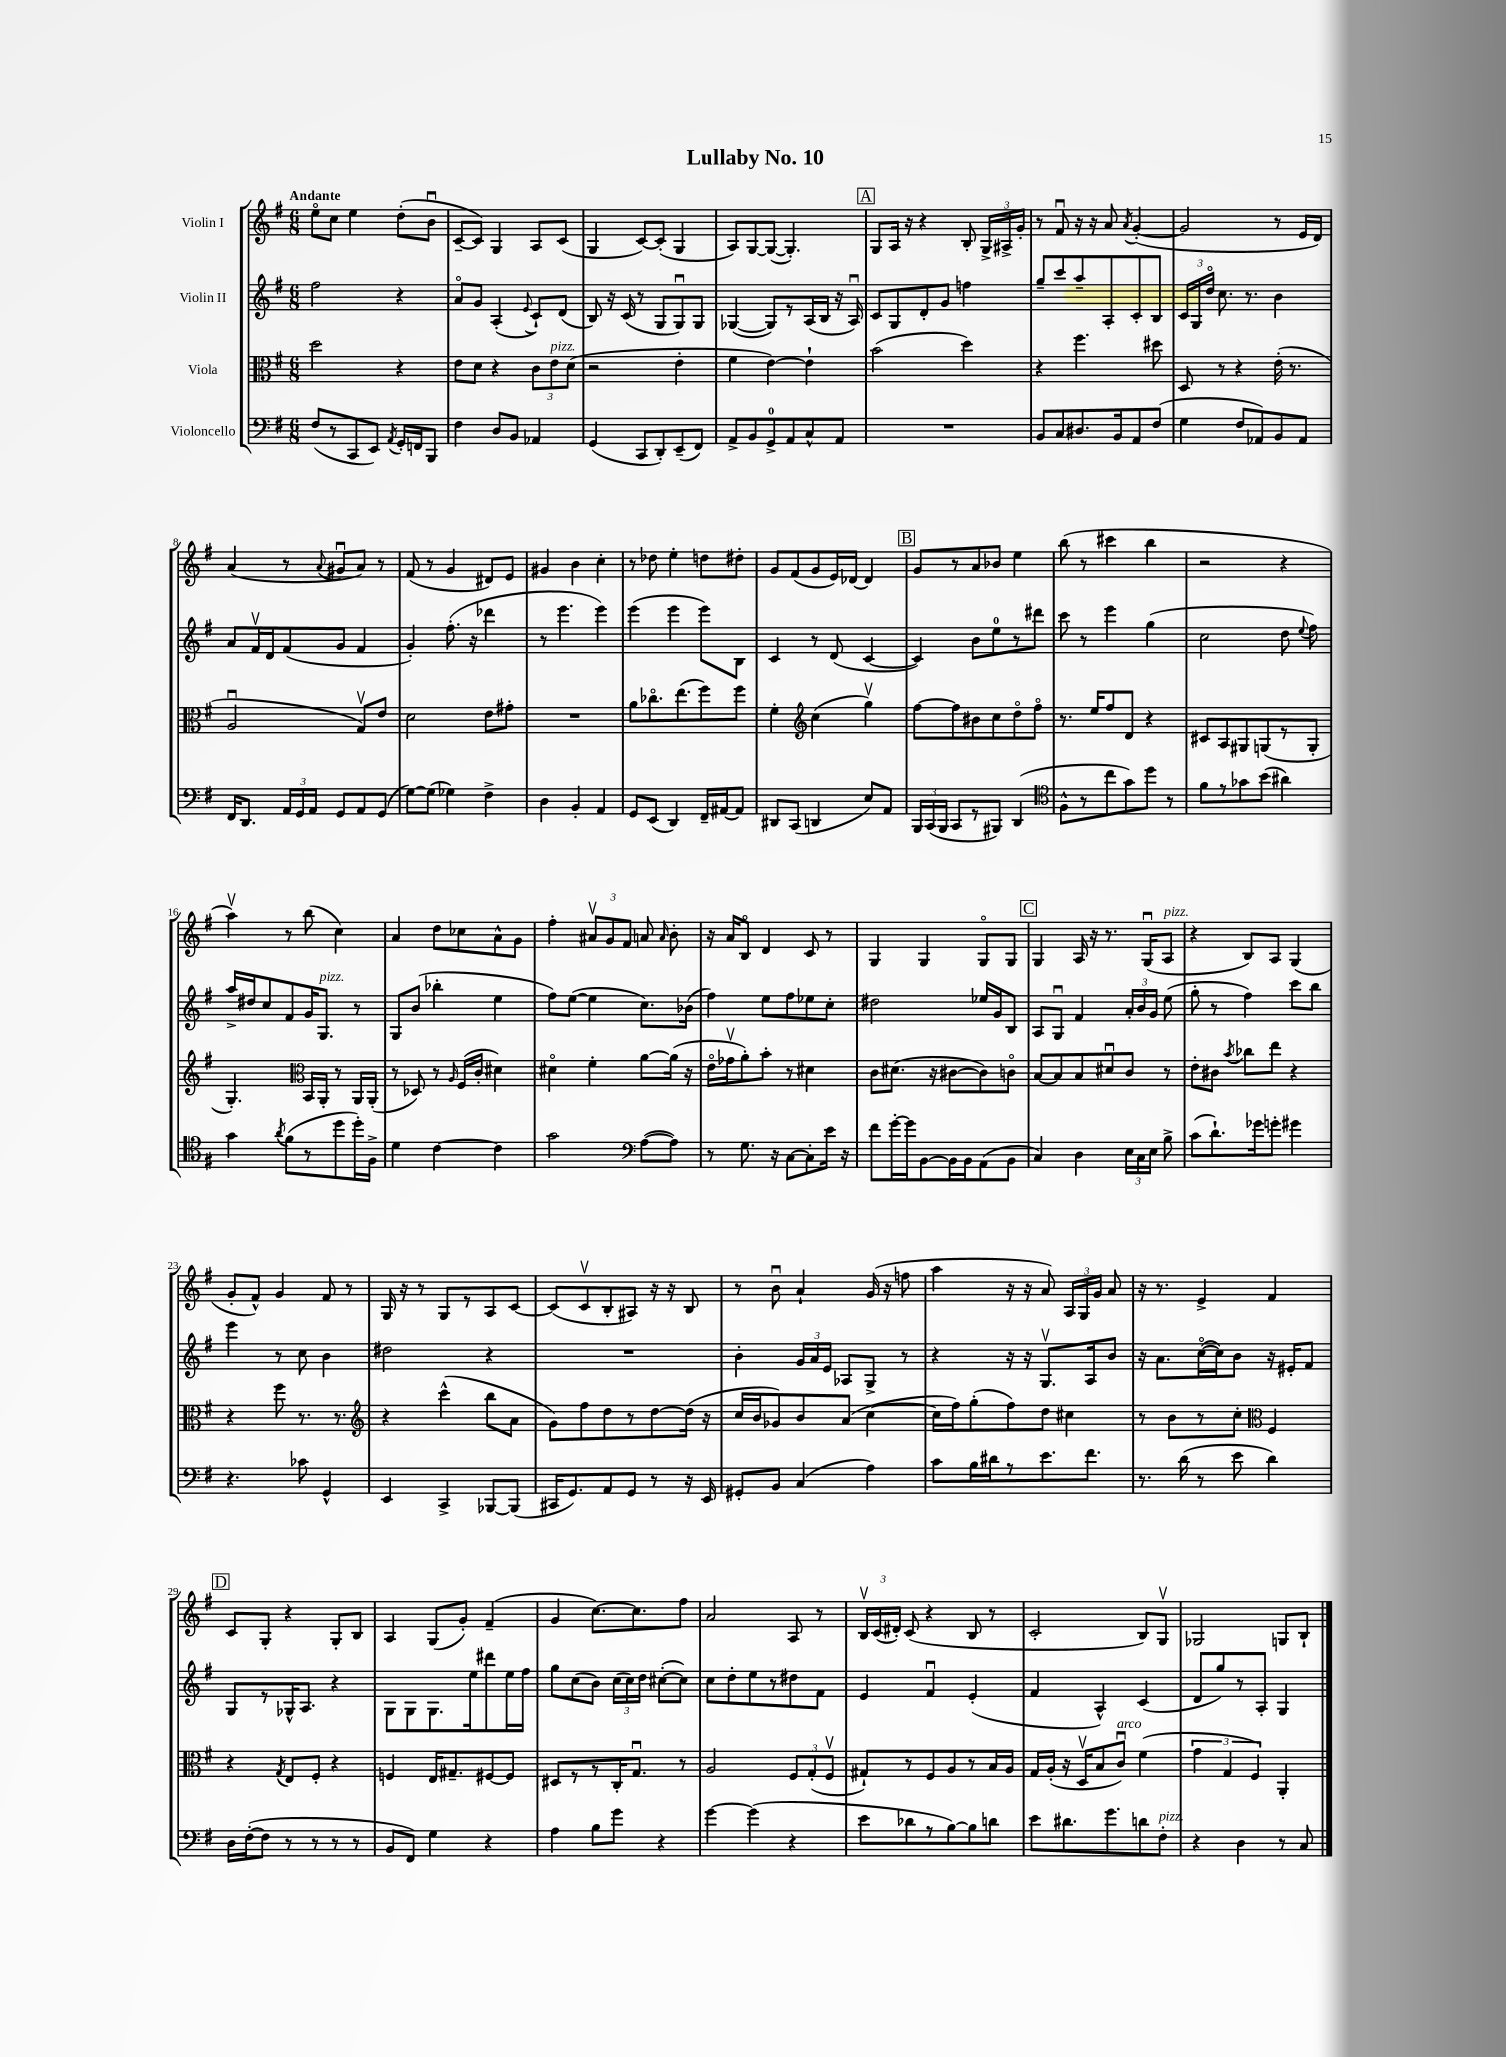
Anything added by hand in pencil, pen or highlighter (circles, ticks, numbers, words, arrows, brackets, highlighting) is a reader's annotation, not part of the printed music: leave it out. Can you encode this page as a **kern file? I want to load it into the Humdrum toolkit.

**kern	**kern	**kern	**kern
*staff4	*staff3	*staff2	*staff1
*clefF4	*clefC3	*clefG2	*clefG2
*k[f#]	*k[f#]	*k[f#]	*k[f#]
*M6/8	*M6/8	*M6/8	*M6/8
(8F#/L	2dd\	2ff#\	8eeo\L
8r	.	.	8cc\J
8CC/	.	.	4ee\
8EE/J)	.	.	.
8qAA/	.	.	.
16GG'/LL	4r	4r	(8dd'\L
16FF/J	.	.	.
8BBB/J	.	.	8bu\J
=	=	=	=
4F#\	8e\L	8ao/L	[8c~/L
.	8d\J	8g/J	8c/]J)
8D/L	4r	(4A'/	4G/
8BB/J	.	.	.
.	.	8qqe/	.
4AA-/	12c\L	8c`/L)	8A/L
.	12e\	.	.
.	.	(8d/J	(8c/J
.	(12d\J	.	.
=	=	=	=
(4GG/	2r	8B/)	4G/
.	.	16r	.
.	.	(16c/	.
8CC/L	.	8r	[8c/L)
8DD'/)	.	8G/L	(8c'/]J
(8EE~/	4e'\	8Gu/)	4G/
8FF#/J)	.	8G/J	.
=	=	=	=
8AA^/L	4f#\	([4G-/	8A/L)
8BB/	.	.	[8G/
8GG^/	[4e\)	8G-/]L)	(8G/_J
8AA/	.	8r	4.G'/])
8C^^/	4e`\]	(16A/L	.
.	.	16B/JJ	.
8AA/J	.	16r	.
.	.	16Au/)	.
=	=	=	=
2.r	(2b\	8c/L	8G/L
.	.	8G/	16A/Jk
.	.	.	16r
.	.	8d'/	4r
.	.	8g/J	.
.	4dd\)	4ff\	8B'/
.	.	.	24G^/LL
.	.	.	24A#^/
.	.	.	24g'/JJ
=	=	=	=
8BB/L	4r	8gg~/L	8r
8C/	.	8ccc/	8f#u/
8.D#/	4.ff#\	8aa~/	16r
.	.	.	16r
.	.	8A'/	8a/
16BB/k	.	.	.
.	.	.	8qa/
8AA/	.	8c'/	([4g'/
(8F#/J	8dd#\	8B/J	.
=	=	=	=
4G\	8D/	24c/LL	2g/]
.	.	24G/	.
.	.	24ddo/JJ	.
.	8r	8.cc\	.
8F#/L	4r	.	.
.	.	8.r	.
8AA-/)	.	.	.
8BB/	(16e'\	4b\	8r
.	8.r	.	.
8AA-/J	.	.	16e/LL
.	.	.	16d/JJ)
=	=	=	=
16FF#/LK	2Au/	8a/L	(4a/
8.DD/J	.	.	.
.	.	16f#v/L	.
.	.	16d/J	.
24AA/LL	.	(8f#/	8r
24GG/	.	.	.
24AA/JJ	.	.	.
.	.	.	8qqa/
8GG/L	.	8g/J	8g#u/L
8AA/	8Gv/L)	4f#/	8a/J)
(8GG/J	8e/J	.	8r
=	=	=	=
[8G\L)	2d\	4g'/)	(8f#/
(8G\]J	.	.	8r
4G-\)	.	(8.ff#'\	4g/
.	.	16r	.
4F#^\	8e\L	4ddd-\	8d#/L)
.	8g#'\J	.	8e/J
=	=	=	=
4D\	2.r	8r	4g#/
.	.	4.eee\	.
4BB'/	.	.	4b\
4AA/	.	4eee\)	4cc'\
=	=	=	=
8GG/L	8a\L	(4eee\	8r
(8EE/J	8.cc-o\	.	8dd-\
4DD/)	.	4eee\	4ee'\
.	(8.ee\	.	.
16FF#~/LL	8ff#\)	8eee\L)	8dd\L
[16AA#/J	.	.	.
8AA#/]J	8ff#\J	8B\J	8dd#'\J
=	=	=	=
8DD#/L	4f#'\	4c/	8g/L
(8CC/J	.	.	(8f#/
*	*clefG2	*	*
4DD/	(4cc\	8r	8g/
.	.	(8d/	16e/L)
.	.	.	[16d-/JJ
8E/L)	4ggv\)	[4c/	4d-/]
8AA/J	.	.	.
=	=	=	=
24BBB/LL	[8ff#\L	4c/])	8g/L
(24CC/	.	.	.
24BBB/JJ	.	.	.
8CC/L	8ff#\]	.	8r
8r	8b#\	8b\L	8a/
8BBB#/J)	8cc\	8ee\	8b-/J
(4DD/	8ddo\	8r	4ee\
.	8ff#o\J	8ddd#\J	.
=	=	=	=
*clefC4	*	*	*
8F#^^\L	8.r	8ccc\	(8bb\
8r	.	8r	8r
.	16ee/LK	.	.
8cc\	8ff#/	4eee\	4ccc#\
8g\)	8d/J	.	.
8dd\J	4r	(4gg\	4bb\
8r	.	.	.
=	=	=	=
8f#\L	8c#/L	2cc\	2r
8r	8A/	.	.
8g-\	8G#/	.	.
(8b\J	(8G/	.	.
4a#\)	8r	8dd\	4r
.	.	8qqee/	.
.	8G'/J	8ff#\)	.
=	=	=	=
4g\	4.G'/)	16aa^/LL	4aav\)
.	.	16dd#/J	.
.	.	8cc/	.
8qa/	.	.	.
(8f#\L	.	8f#/	8r
*	*clefC3	*	*
8r	16BB/LL	16g/K	(8bb\
.	16AA'/JJ	8.G/J	.
8dd\	8r	.	4cc\)
16dd'\L)	16AA/LL	8r	.
16F#^\JJ	(16AA'/JJ	.	.
=	=	=	=
4d\	8r	8G/L	4a/
.	8D-/)	(8b/J	.
[4c\	8r	4bb-'\	8dd\L
.	16qqA/	.	.
.	(16F#/LL	.	8cc-\
.	16c'/JJ	.	.
4c\]	4d#\)	4ee\	8a^^\
.	.	.	8g\J
=	=	=	=
2g\	4d#o\	8ff#\L)	4ff#'\
.	.	([8ee\J	.
.	4f#'\	4ee\]	12a#v/L
.	.	.	12g/
.	.	.	12f#/J
*clefF4	*	*	*
([8A\L	[8a\L	8.cc\L)	8a/
.	.	.	16qqa/
8A\]J)	(16a\]Jk	.	8b'\
.	16r	(16b-\Jk	.
=	=	=	=
8r	16eo\LL	4ff#\)	16r
.	16g-v\J	.	16a/LK
8.G\	8a'\)	.	8Bo/J
.	8b'\J	8ee\L	4d/
16r	.	.	.
[8C\L	8r	8ff#\	.
8C'\]	4d#\	8ee-\	8c/
16e\Jk	.	8cc'\J	8r
16r	.	.	.
=	=	=	=
8f#\L	8c\L	2dd#\	4G/
[16g'\L	(8.d#\J	.	.
16g\]J	.	.	.
[8BB\	.	.	4G/
.	16r	.	.
16BB\]L	[8c#\L	.	.
16BB\J	.	.	.
(8AA\	8c#\])	16ee-/LL	8Go/L
.	.	16g/J	.
8BB\J	8co\J	8B/J	8G/J
=	=	=	=
4C/)	[8B/L	8A/L	4G/
.	8B/]	8Gu/J	.
4D\	8B/	4f#/	16A/
.	.	.	16r
.	8d#u/	.	8.r
24E\LL	8c/J	24a'/LL	.
24C\	.	24b/	.
.	.	.	(16Gu/LK
24E\JJ	.	24g/JJ	.
8B^\	8r	(8ee\	8A/J
=	=	=	=
(8c\L	8e'\L	8gg'\	4r
8.d`\)	8c#\J	8r	.
.	8qb/	.	.
.	8cc-\L	4ff#\)	8B/L)
16g-\k	.	.	.
8g'\J	8ee\J	.	8A/J
4g#\	4r	8ccc\L	(4G/
.	.	8bb\J	.
=	=	=	=
4.r	4r	4eee\	8g'/L
.	.	.	8f#^^/J)
.	8ff#\	8r	4g/
8c-\	8.r	8cc\	.
4GG^^/	.	4b\	8f#/
.	8.r	.	.
.	.	.	8r
=	=	=	=
*	*clefG2	*	*
4EE/	4r	2dd#\	16G/
.	.	.	16r
.	.	.	8r
4CC^/	(4ccc^^\	.	8G/L
.	.	.	8r
[8BBB-/L	8bb\L	4r	8A/
(8BBB-/]J	8a\J	.	[8c/J
=	=	=	=
16CC#/LK	8g\L)	2.r	(8c/]L
8.GG/)	.	.	.
.	8ff#\	.	8cv/
8AA/	8dd\	.	8B'/
8GG/J	8r	.	8A#/J)
8r	[8dd\	.	16r
.	.	.	16r
16r	(16dd\]Jk	.	8B/
16EE/	16r	.	.
=	=	=	=
8GG#'/L	16cc/LL	4b'\	8r
.	16b/J	.	.
8BB/J	8g-/)	.	8bu\
(4C/	8b/	24g/LL	4a`/
.	.	24a/	.
.	.	24e/JJ	.
.	(8a/J	8A-/L	.
4A\)	[4cc\	8G^/J	(16g/
.	.	.	16r
.	.	8r	8ff\
=	=	=	=
8c\L	16cc\]LL	4r	4aa\
.	16ff#\J)	.	.
16B\L	(8gg'\	.	.
16d#\J	.	.	.
8r	8ff#\)	16r	16r
.	.	16r	16r
8.e\	8dd\J	8.Gv/L	8a/)
.	4cc#\	.	24A/LL
.	.	.	24G/
8.f#\J	.	16A/k	.
.	.	.	24g/JJ
.	.	8b/J	8a/
=	=	=	=
8.r	8r	16r	16r
.	.	8.a\L	8.r
.	8b\L	.	.
(16d\	.	.	.
8r	8r	([16cco\L	4e^/
.	.	16cc\]J)	.
8e\	8cc'\J	8b\J	.
*	*clefC3	*	*
4d\)	4F#/	16r	4f#/
.	.	16e#'/LK	.
.	.	8f#/J	.
=	=	=	=
16D\LL	4r	8G/L	8c/L
([16F#'\J	.	.	.
8F#\]J	.	8r	8G'/J
.	8qG/	.	.
8r	8E/L	16G-^^/K	4r
.	.	8.A/J	.
8r	8F#'/J	.	.
8r	4r	4r	8G'/L
8r	.	.	8B/J
=	=	=	=
8BB/L	4F/	8G\L	4A/
8FF#/J)	.	8G\	.
4G\	16E/LK	8.G\	(8G/L
.	8.G#~/	.	.
.	.	.	8g'/J)
.	.	16ee\k	.
4r	[8F#/	8ddd#\	(4f#~/
.	8F#/]J	16ee\L	.
.	.	16ff#\JJ	.
=	=	=	=
4A\	8D#/L	8gg\L	4g/
.	8r	(8cc\	.
8B\L	8r	8b\J)	[8.cc\L)
8g\J	16C'/K	(24cc\LL	.
.	.	24cc\)	.
.	8.Gu/J	.	8.cc\]
.	.	24dd\JJ	.
4r	.	([8cc#'\L	.
.	8r	8cc#\]J)	8ff#\J
=	=	=	=
[4g\	2A/	8cc\L	2a/
.	.	8dd'\	.
(4g\]	.	8ee\	.
.	.	8r	.
4r	12F#/L	8dd#\	8A/
.	(12G'/	.	.
.	.	8f#\J	8r
.	12F#v/J	.	.
=	=	=	=
8e\L	8G#`/L)	4e/	24Bv/LL
.	.	.	(24c/
.	.	.	24d#'/JJ)
8d-\	8r	.	(8c/
8r	8F#/	4f#u/	4r
[8B\)	8A/	.	.
8B\]	8r	(4e'/	8B/
8d\J	16B/L	.	8r
.	16A/JJ	.	.
=	=	=	=
8e\L	16G/LL	4f#/	2c'/
.	(16A'/JJ	.	.
8.d#\	16r	.	.
.	16Dv/LK	.	.
.	8B/	4A^^/)	.
8.g\	.	.	.
.	8cu/J)	.	.
8d\	(4f#\	(4c/	8B/L)
8F#'\J	.	.	8Gv/J
=	=	=	=
4r	6g\	8d/L	2G-/
.	.	8gg/)	.
.	6G/	.	.
4D\	.	8r	.
.	6F#/)	.	.
.	.	8A'/J	.
8r	4AA'/	4G/	8G/L
8C/	.	.	8B`/J
==	==	==	==
*-	*-	*-	*-
